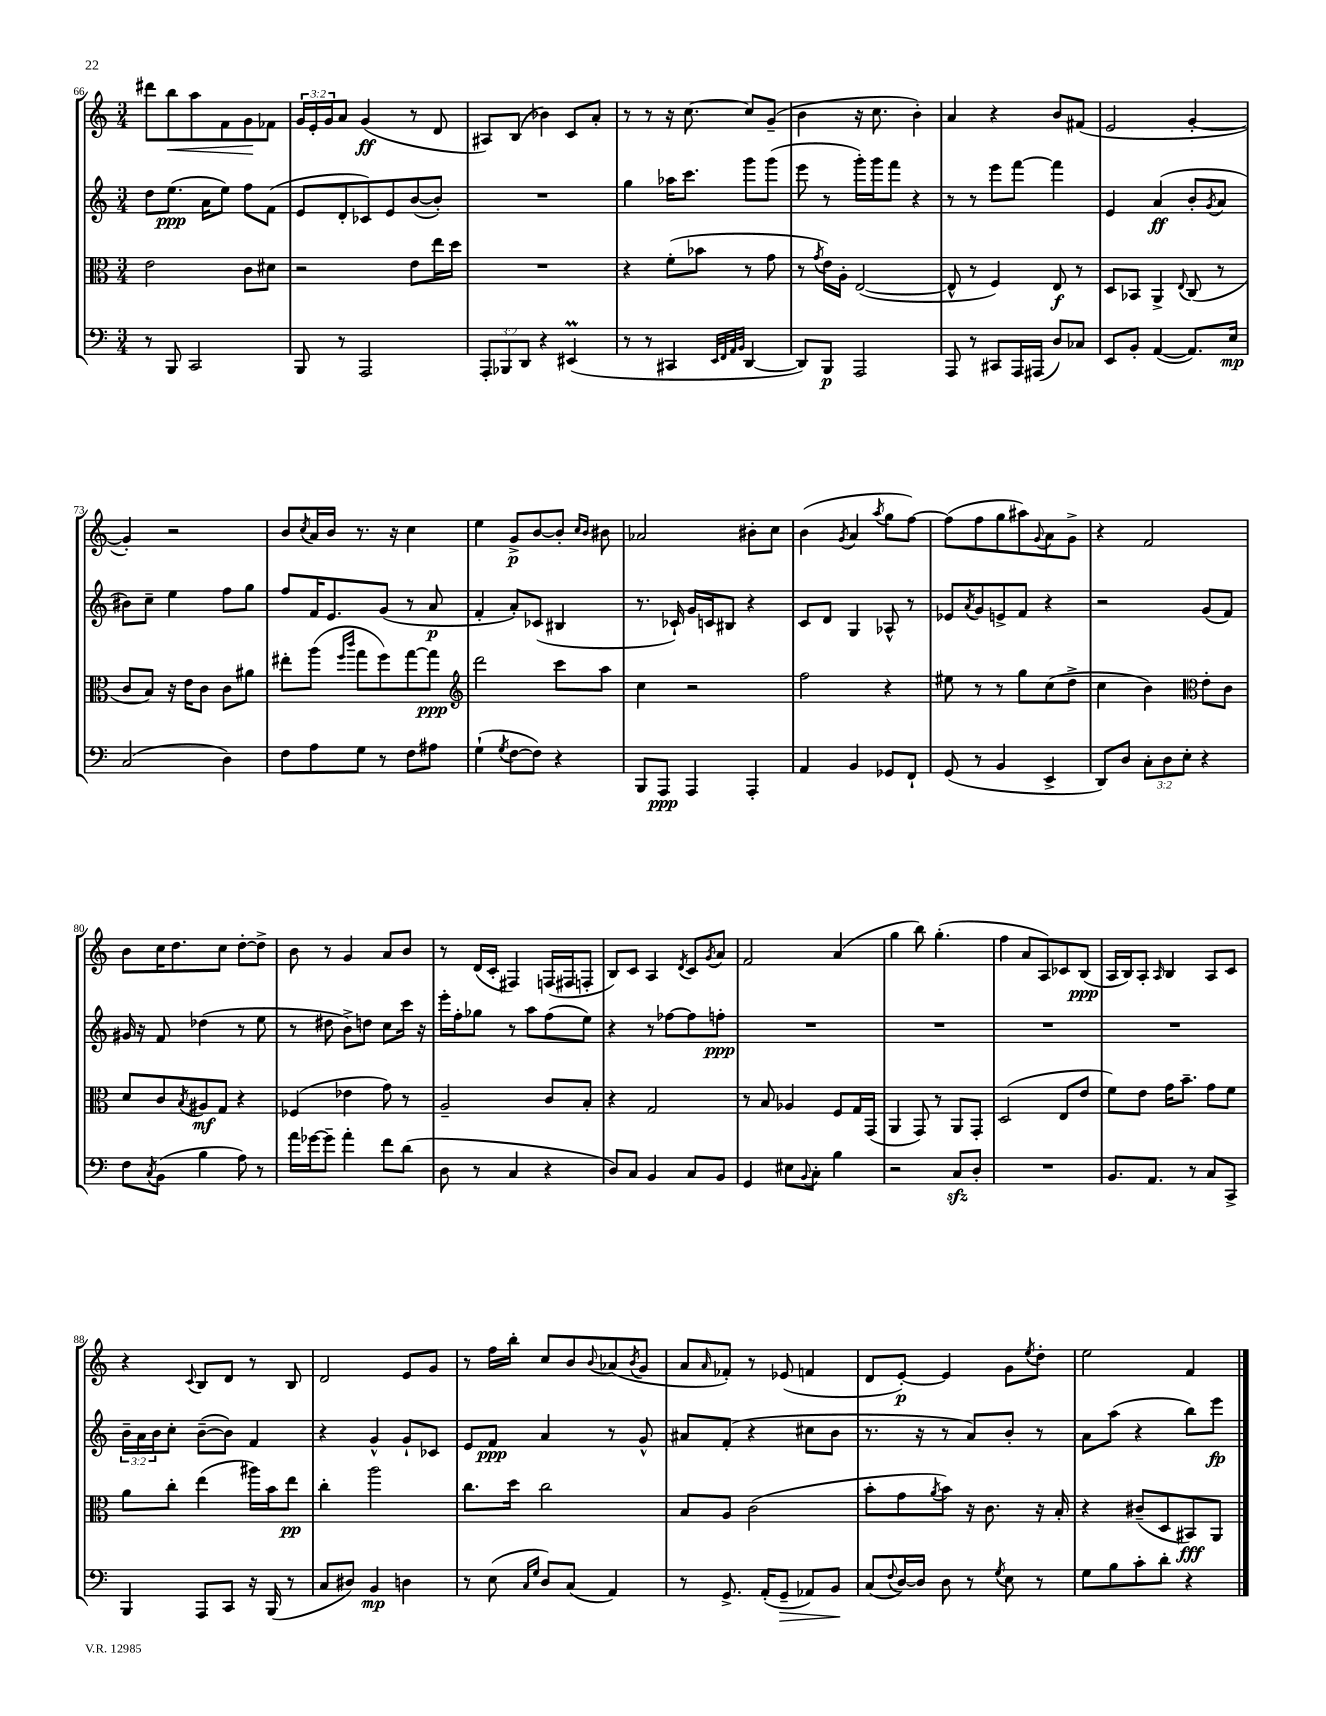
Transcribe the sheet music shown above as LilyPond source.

<<
\new StaffGroup <<
\new Staff = "s0" {
    \clef treble \key c \major \numericTimeSignature \time 3/4 \override Staff.TupletNumber.text = #tuplet-number::calc-fraction-text
    dis'''8 b''8\< a''8 f'8 g'8\! fes'8 |
    \tuplet 3/2 { g'16 e'16-. g'16 } a'8 g'4\ff( r8 d'8 |
    ais8) b8( bes'4) c'8 a'8-. |
    r8 r8 r16 c''8.~ c''8 g'8--( |
    b'4 r16 c''8. b'4-.) |
    a'4 r4 b'8 fis'8( |
    e'2 g'4~-. |
    g'4-.) r2 |
    b'8 \acciaccatura { c''8 } a'16 b'16 r8. r16 c''4 |
    e''4 g'8->\p b'8~ b'8-. \grace { c''16 b'16 } bis'8 |
    aes'2 bis'8-. c''8 |
    b'4( \acciaccatura { g'8 } a'4 \acciaccatura { a''8 } g''8 f''8~) |
    f''8( f''8 g''8 ais''8) \appoggiatura { g'8 } a'8 g'8-> |
    r4 f'2 |
    b'8 c''16 d''8. c''8 d''8~-. d''8-> |
    b'8 r8 g'4 a'8 b'8 |
    r8 d'16( c'16-. fis4) f16( fis16 f8-. |
    b8) c'8 a4 \acciaccatura { d'8 } c'8 \acciaccatura { g'8 } a'8 |
    f'2 a'4( |
    g''4 b''8) g''4.-.( |
    f''4 a'8 a8) ces'8 b8\ppp( |
    a16 b16) a8-. \grace { a16 } b4 a8 c'8 |
    r4 \appoggiatura { c'8 } b8 d'8 r8 b8 |
    d'2 e'8 g'8 |
    r8 f''16 b''16-. c''8 b'8 \appoggiatura { b'8 } aes'8( \acciaccatura { b'8 } g'8 |
    a'8 \grace { a'16 } fes'8-.) r8 ees'8( f'4 |
    d'8 e'8~-.\p) e'4 g'8 \acciaccatura { e''8 } d''8-. |
    e''2 f'4 \bar "|." |
}
\new Staff = "s1" {
    \clef treble \key c \major \numericTimeSignature \time 3/4 \override Staff.TupletNumber.text = #tuplet-number::calc-fraction-text
    d''8 e''8.\ppp( a'16 e''8) f''8 f'8( |
    e'8 d'8-. ces'8) e'8 b'8~( b'8-.) |
    R2. |
    g''4 aes''16 c'''8. g'''8 g'''8( |
    e'''8 r8 g'''16-.) g'''16 f'''8 r4 |
    r8 r8 e'''8 f'''8~ f'''4 |
    e'4 a'4\ff( b'8-. \acciaccatura { g'8 } a'8 |
    bis'8) c''8-- e''4 f''8 g''8 |
    f''8 f'16 e'8. g'8( r8 a'8\p |
    f'4-. a'8-.) ces'8( bis4 |
    r8. ces'16-!) g'16 c'16 bis8 r4 |
    c'8 d'8 g4 aes8-^ r8 |
    ees'8 \acciaccatura { a'8 } g'8 e'8-> f'8 r4 |
    r2 g'8( f'8) |
    gis'16 r16 f'8 des''4( r8 e''8 |
    r8 dis''8 b'8->) d''8 c''8 c'''16 r16 |
    e'''16-. f''16-. ges''8 r8 a''8 f''8( e''8) |
    r4 r8 fes''8~ fes''8 f''8-.\ppp |
    R2. |
    R2. |
    R2. |
    R2. |
    \tuplet 3/2 { b'16-- a'16 b'16 } c''8-. b'8~--( b'8) f'4 |
    r4 g'4-^ g'8-! ces'8 |
    e'8 f'8\ppp a'4 r8 g'8-^ |
    ais'8 f'8-.( r4 cis''8 b'8 |
    r8. r16 r8 a'8) b'8-. r8 |
    a'8 a''8( r4 b''8) e'''8\fp \bar "|." |
}
\new Staff = "s2" {
    \clef alto \key c \major \numericTimeSignature \time 3/4
    e'2 c'8 dis'8 |
    r2 e'8 e''16 d''16 |
    R2. |
    r4 f'8-.( bes'8 r8 g'8 |
    r8 \acciaccatura { g'8 } e'16) a16-. e2~( |
    e8-^ r8 f4) e8\f r8 |
    d8 bes,8 a,4-> \appoggiatura { e8 } c8( r8 |
    c'8 b8) r16 e'16 c'8 c'8 ais'8 |
    eis''8-. a''8( \grace { f''16 c'''16 } g''8 f''8) g''8~ g''8\ppp |
    \clef treble d'''2 c'''8 a''8 |
    c''4 r2 |
    f''2 r4 |
    eis''8 r8 r8 g''8 c''8( d''8-> |
    c''4 b'4) \clef alto e'8-. c'8 |
    d'8 c'8 \acciaccatura { b8 } ais8\mf g8 r4 |
    fes4( ees'4 g'8) r8 |
    a2-- c'8 b8-. |
    r4 g2 |
    r8 b8 aes4 f8 g16 g,16( |
    a,4 g,8) r8 a,8 g,8-. |
    d2( e8 e'8 |
    f'8) e'8 g'16 b'8.-- g'8 f'8 |
    a'8 c''8-. e''4( ais''16) b'16 e''8\pp |
    c''4-. a''2 |
    c''8. d''16 c''2 |
    b8 a8 c'2( |
    b'8-. g'8 \acciaccatura { a'8 } b'8) r16 c'8. r16 b16-. |
    r4 cis'8--( d8 bis,8\fff) a,8 \bar "|." |
}
\new Staff = "s3" {
    \clef bass \key c \major \numericTimeSignature \time 3/4 \override Staff.TupletNumber.text = #tuplet-number::calc-fraction-text
    r8 b,,8 c,2 |
    b,,8 r8 a,,2 |
    \tuplet 3/2 { a,,8-. bes,,8 d,8 } r4 eis,4\prall( |
    r8 r8 cis,4 \grace { e,32 f,32 a,32 b,32 } d,4~ |
    d,8) b,,8\p a,,2 |
    a,,8 r8 cis,8 a,,16 ais,,16( d8) ces8 |
    e,8 b,8-. a,4~( a,8.) e16\mp |
    c2( d4) |
    f8 a8 g8 r8 f8 ais8 |
    g4-!( \acciaccatura { g8 } f8~ f8) r4 |
    b,,8 a,,8\ppp a,,4 a,,4-. |
    a,4 b,4 ges,8 f,8-! |
    g,8( r8 b,4 e,4-> |
    d,8) d8 \tuplet 3/2 { c8-. d8 e8-. } r4 |
    f8 \acciaccatura { c8 } b,8( b4 a8) r8 |
    a'16 ges'16~ ges'8-- a'4-. f'8 d'8( |
    d8 r8 c4 r4 |
    d8) c8 b,4 c8 b,8 |
    g,4 eis8 \appoggiatura { b,8 } c8-. b4 |
    r2 c8\sfz d8-. |
    R2. |
    b,8. a,8. r8 c8 c,8-> |
    b,,4 a,,8 c,8 r16 b,,16( r8 |
    c8 dis8) b,4\mp d4 |
    r8 e8( \grace { c16 g16 } d8) c8( a,4) |
    r8 g,8.-> a,16-.( g,8--\> aes,8) b,8\! |
    c8( \appoggiatura { f8 } d16~) d16 d8 r8 \acciaccatura { g8 } e8 r8 |
    g8 b8 c'8-. d'8-. r4 \bar "|." |
}
>>
>>
\layout { \context { \Score currentBarNumber = #66 } }
